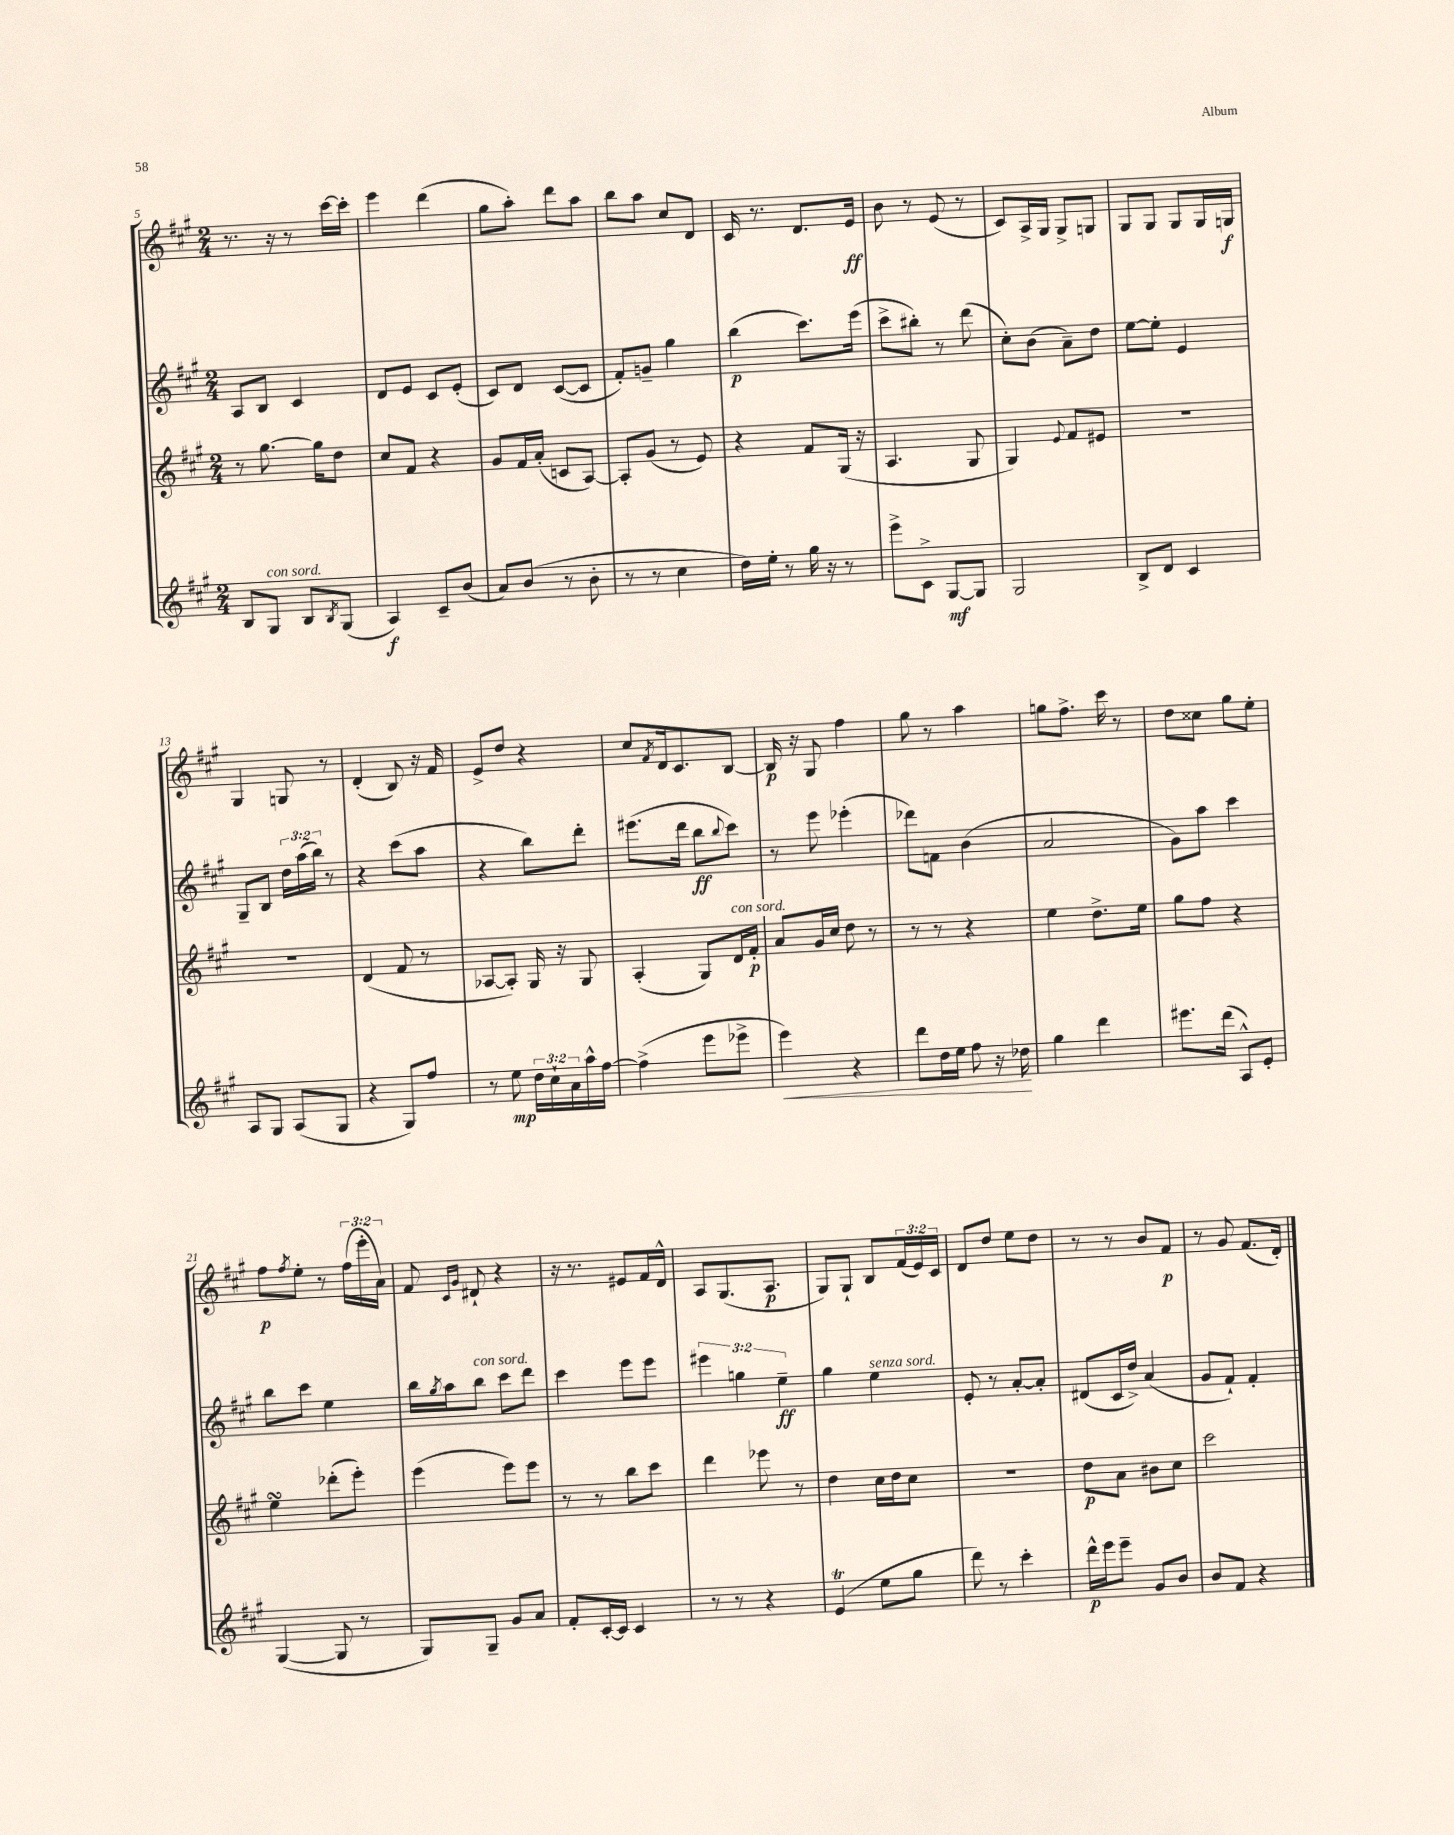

**kern	**dynam	**kern	**dynam	**kern	**dynam	**kern	**dynam
*part4	*part4	*part3	*part3	*part2	*part2	*part1	*part1
*staff4	*staff4	*staff3	*staff3	*staff2	*staff2	*staff1	*staff1
*clefG2	*	*clefG2	*	*clefG2	*	*clefG2	*
*k[f#c#g#]	*	*k[f#c#g#]	*	*k[f#c#g#]	*	*k[f#c#g#]	*
*M2/4	*	*M2/4	*	*M2/4	*	*M2/4	*
=5	=5	=5	=5	=5	=5	=5	=5
8B/L	.	8r	.	8A/L	.	8.r	.
!LO:TX:a:i:t=con sord.	!	!	!	!	!	!	!
8G#/J	.	[8.gg#\	.	8B/J	.	.	.
.	.	.	.	.	.	16r	.
8B/L	.	.	.	4c#/	.	8r	.
.	.	16gg#\KL]	.	.	.	.	.
8qB/	.	.	.	.	.	.	.
(8G#/J	.	8dd\J	.	.	.	[16ccc#\LL	.
.	.	.	.	.	.	16ccc#'\JJ]	.
=6	=6	=6	=6	=6	=6	=6	=6
4A/)	f	8cc#/L	.	8d/L	.	4eee\	.
.	.	8f#/J	.	8e/J	.	.	.
8c#~/L	.	4r	.	8c#/L	.	(4ddd\	.
(8b/J	.	.	.	(8e'/J	.	.	.
=7	=7	=7	=7	=7	=7	=7	=7
8a/L)	.	8g#/L	.	8c#/L)	.	8gg#\L	.
(8b/J	.	16f#/L	.	8d/J	.	8aa'\J)	.
.	.	(16a'/JJ	.	.	.	.	.
8r	.	8cn/L	.	([8c#/L	.	8ddd\L	.
8b'\	.	[8A/J)	.	8c#/J]	.	8aa\J	.
=8	=8	=8	=8	=8	=8	=8	=8
8r	.	8A'/L]	.	8f#'/L)	.	8bb\L	.
8r	.	(8g#/J	.	8gn~/J	.	8aa\J	.
4cc#\	.	8r	.	4gg#\	.	8cc#/L	.
.	.	8e/)	.	.	.	8d/J	.
=9	=9	=9	=9	=9	=9	=9	=9
16dd\LL)	.	4r	.	(4bb\	p	16c#/	.
16ee'\JJ	.	.	.	.	.	8.r	.
8r	.	.	.	.	.	.	.
16gg#\	.	8f#/L	.	8.ccc#\L)	.	8.d/L	.
16r	.	.	.	.	.	.	.
8r	.	(16G#/Jk	.	.	.	.	.
.	.	16r	.	(16eee\Jk	.	16e/Jk	ff
=10	=10	=10	=10	=10	=10	=10	=10
8eee^\L	.	4.A/	.	8ccc#^\L	.	8b\	.
8c#^\J	.	.	.	8bb#X'\J)	.	8r	.
[8G#/L	mf	.	.	8r	.	(8e/	.
8G#/J]	.	8G#/	.	(8ddd\	.	8r	.
=11	=11	=11	=11	=11	=11	=11	=11
2G#/	.	4G#/)	.	8cc#'\L)	.	8c#/L)	.
.	.	.	.	(8b\J	.	16A^/L	.
.	.	.	.	.	.	16G#/JJ	.
.	.	8qqe/	.	.	.	.	.
.	.	8f#/L	.	8a~\L)	.	8G#^/L	.
.	.	8e#X/J	.	8dd\J	.	8Gn/J	.
=12	=12	=12	=12	=12	=12	=12	=12
8B^/L	.	2r	.	[8ee\L	.	8G#/L	.
8d/J	.	.	.	8ee'\J]	.	8G#/J	.
4c#/	.	.	.	4e/	.	8G#/L	.
.	.	.	.	.	.	16G#/L	.
.	.	.	.	.	.	16Gn/JJ	f
!!LO:LB:g=z
=13	=13	=13	=13	=13	=13	=13	=13
8A/L	.	2r	.	8G#~/L	.	4G#/	.
8G#/J	.	.	.	8B/J	.	.	.
(8A/L	.	.	.	24dd\LL	.	8Gn/	.
.	.	.	.	(24aa\	.	.	.
.	.	.	.	24bb\JJ)	.	.	.
8G#/J	.	.	.	8r	.	8r	.
=14	=14	=14	=14	=14	=14	=14	=14
4r	.	(4d/	.	4r	.	(4d'/	.
8G#/L)	.	8f#/	.	(8ccc#\L	.	8B/)	.
8ff#/J	.	8r	.	8aa\J	.	16r	.
.	.	.	.	.	.	16f#/	.
=15	=15	=15	=15	=15	=15	=15	=15
8r	.	[8A-X/L	.	4r	.	8e^/L	.
8ee\	mp	8A-'/J])	.	.	.	8dd/J	.
24dd\LL	.	16G#/	.	8bb\L)	.	4r	.
24cc#`\	.	.	.	.	.	.	.
.	.	16r	.	.	.	.	.
24a\	.	.	.	.	.	.	.
16aa^^\	.	8G#/	.	8ddd'\J	.	.	.
[16ff#\JJ	.	.	.	.	.	.	.
=16	=16	=16	=16	=16	=16	=16	=16
(4ff#^\]	.	(4A'/	.	(8.eee#X\L	.	8cc#/L	.
.	.	.	.	.	.	8qf#/	.
.	.	.	.	.	.	16d/k	.
.	.	.	.	16ddd\Jk	.	8.c#/	.
8eee\L	.	8G#/L)	.	8bb\L	ff	.	.
.	.	.	.	8qqbb/	.	.	.
!	!	!LO:TX:a:i:t=con sord.	!	!	!	!	!
8eee-X^\J	.	16d/L	.	8ccc#\J)	.	[8B/J	.
.	.	16f#'/JJ	p	.	.	.	.
=17	=17	=17	=17	=17	=17	=17	=17
!	!LO:HP:b	!	!	!	!	!	!
4eee\)	<	8a/L	.	8r	.	16B/]	p
.	.	.	.	.	.	16r	.
.	.	16g#/L	.	8eee\	.	8G#/	.
.	.	16cc#/JJ	.	.	.	.	.
4r	.	8dd\	.	(4eee-X'\	.	4ff#\	.
.	.	8r	.	.	.	.	.
=18	=18	=18	=18	=18	=18	=18	=18
8ddd\L	.	8r	.	8ddd-X\L)	.	8gg#\	.
16dd\L	.	8r	.	8fn\J	.	8r	.
16ee\JJ	.	.	.	.	.	.	.
8ff#\	.	4r	.	(4b\	.	4aa\	.
16r	.	.	.	.	.	.	.
16dd-X\	.	.	.	.	.	.	.
.	[	.	.	.	.	.	.
=19	=19	=19	=19	=19	=19	=19	=19
4gg#\	.	4ee\	.	2a/	.	8ggn\L	.
.	.	.	.	.	.	8.ff#^\J	.
4ddd\	.	8.dd^\L	.	.	.	.	.
.	.	.	.	.	.	16ccc#\	.
.	.	.	.	.	.	8r	.
.	.	16ee\Jk	.	.	.	.	.
=20	=20	=20	=20	=20	=20	=20	=20
8.eee#X\L	.	8gg#\L	.	8g#\L)	.	8dd\L	.
.	.	8ff#\J	.	8aa\J	.	8cc##X\J	.
(16ddd\Jk	.	.	.	.	.	.	.
8A^^/L)	.	4r	.	4ccc#\	.	8gg#\L	.
8e'/J	.	.	.	.	.	8ee'\J	.
!!LO:LB:g=z
=21	=21	=21	=21	=21	=21	=21	=21
([4G#/	.	4eesSSS\	.	8bb\L	.	8ff#\L	p
.	.	.	.	.	.	8qff#/	.
.	.	.	.	8ccc#\J	.	8ee'\J	.
8G#/]	.	(8ddd-X'\L	.	4ee\	.	8r	.
8r	.	8eee'\J)	.	.	.	(24ff#\LL	.
.	.	.	.	.	.	24eee'\	.
.	.	.	.	.	.	24a\JJ)	.
=22	=22	=22	=22	=22	=22	=22	=22
8G#/L)	.	(4eee\	.	16bb\LL	.	8f#/	.
.	.	.	.	8qgg#/	.	.	.
.	.	.	.	16aa\J	.	.	.
.	.	.	.	.	.	16qqc#/LL	.
.	.	.	.	.	.	16qqg#/JJ	.
!	!	!	!	!LO:TX:a:i:t=con sord.	!	!	!
8G#~/J	.	.	.	8bb\J	.	8d#X`/	.
8g#/L	.	8eee\L)	.	8ccc#\L	.	4r	.
8a/J	.	8eee\J	.	8ddd\J	.	.	.
=23	=23	=23	=23	=23	=23	=23	=23
8f#'/L	.	8r	.	4ccc#\	.	16r	.
.	.	.	.	.	.	8.r	.
[16c#'/L	.	8r	.	.	.	.	.
16c#/JJ]	.	.	.	.	.	.	.
4c#/	.	8bb\L	.	8eee\L	.	8e#X/L	.
.	.	8ccc#\J	.	8eee\J	.	16f#/L	.
.	.	.	.	.	.	16d^^/JJ	.
=24	=24	=24	=24	=24	=24	=24	=24
8r	.	4ddd\	.	6eee#X\	.	8A/L	.
8r	.	.	.	.	.	(8.G#/	.
.	.	.	.	6ggn\	.	.	.
4r	.	8eee-X\	.	.	.	.	.
.	.	.	.	.	.	8.A/J	p
.	.	.	.	6ee~\	ff	.	.
.	.	8r	.	.	.	.	.
=25	=25	=25	=25	=25	=25	=25	=25
(4eT/	.	4dd\	.	4gg#\	.	8G#/L)	.
.	.	.	.	.	.	8G#`/J	.
!	!	!	!	!LO:TX:a:i:t=senza sord.	!	!	!
8ee\L	.	16cc#\LL	.	4ee\	.	8B/L	.
.	.	16dd\J	.	.	.	.	.
8gg#\J	.	8cc#\J	.	.	.	(24f#/L	.
.	.	.	.	.	.	24e/)	.
.	.	.	.	.	.	24c#/JJ	.
=26	=26	=26	=26	=26	=26	=26	=26
8ddd\)	.	2r	.	8e'/	.	8d/L	.
8r	.	.	.	8r	.	8dd/J	.
4ccc#'\	.	.	.	[8a'/L	.	8ee\L	.
.	.	.	.	8a'/J]	.	8dd\J	.
=27	=27	=27	=27	=27	=27	=27	=27
16ddd^^\LL	p	8dd\L	p	(8d#X/L	.	8r	.
16eee\J	.	.	.	.	.	.	.
8eee~\J	.	8a\J	.	16c#/L	.	8r	.
.	.	.	.	16dd^/JJ)	.	.	.
8g#/L	.	8b#X\L	.	(4a/	.	8b/L	.
8b/J	.	8cc#\J	.	.	.	8f#/J	p
=28	=28	=28	=28	=28	=28	=28	=28
8b/L	.	2ccc#\	.	8g#/L	.	8r	.
8f#/J	.	.	.	8f#`/J)	.	8g#/	.
4r	.	.	.	4f#'/	.	(8.f#/L	.
.	.	.	.	.	.	16d'/Jk)	.
==	==	==	==	==	==	==	==
*-	*-	*-	*-	*-	*-	*-	*-
